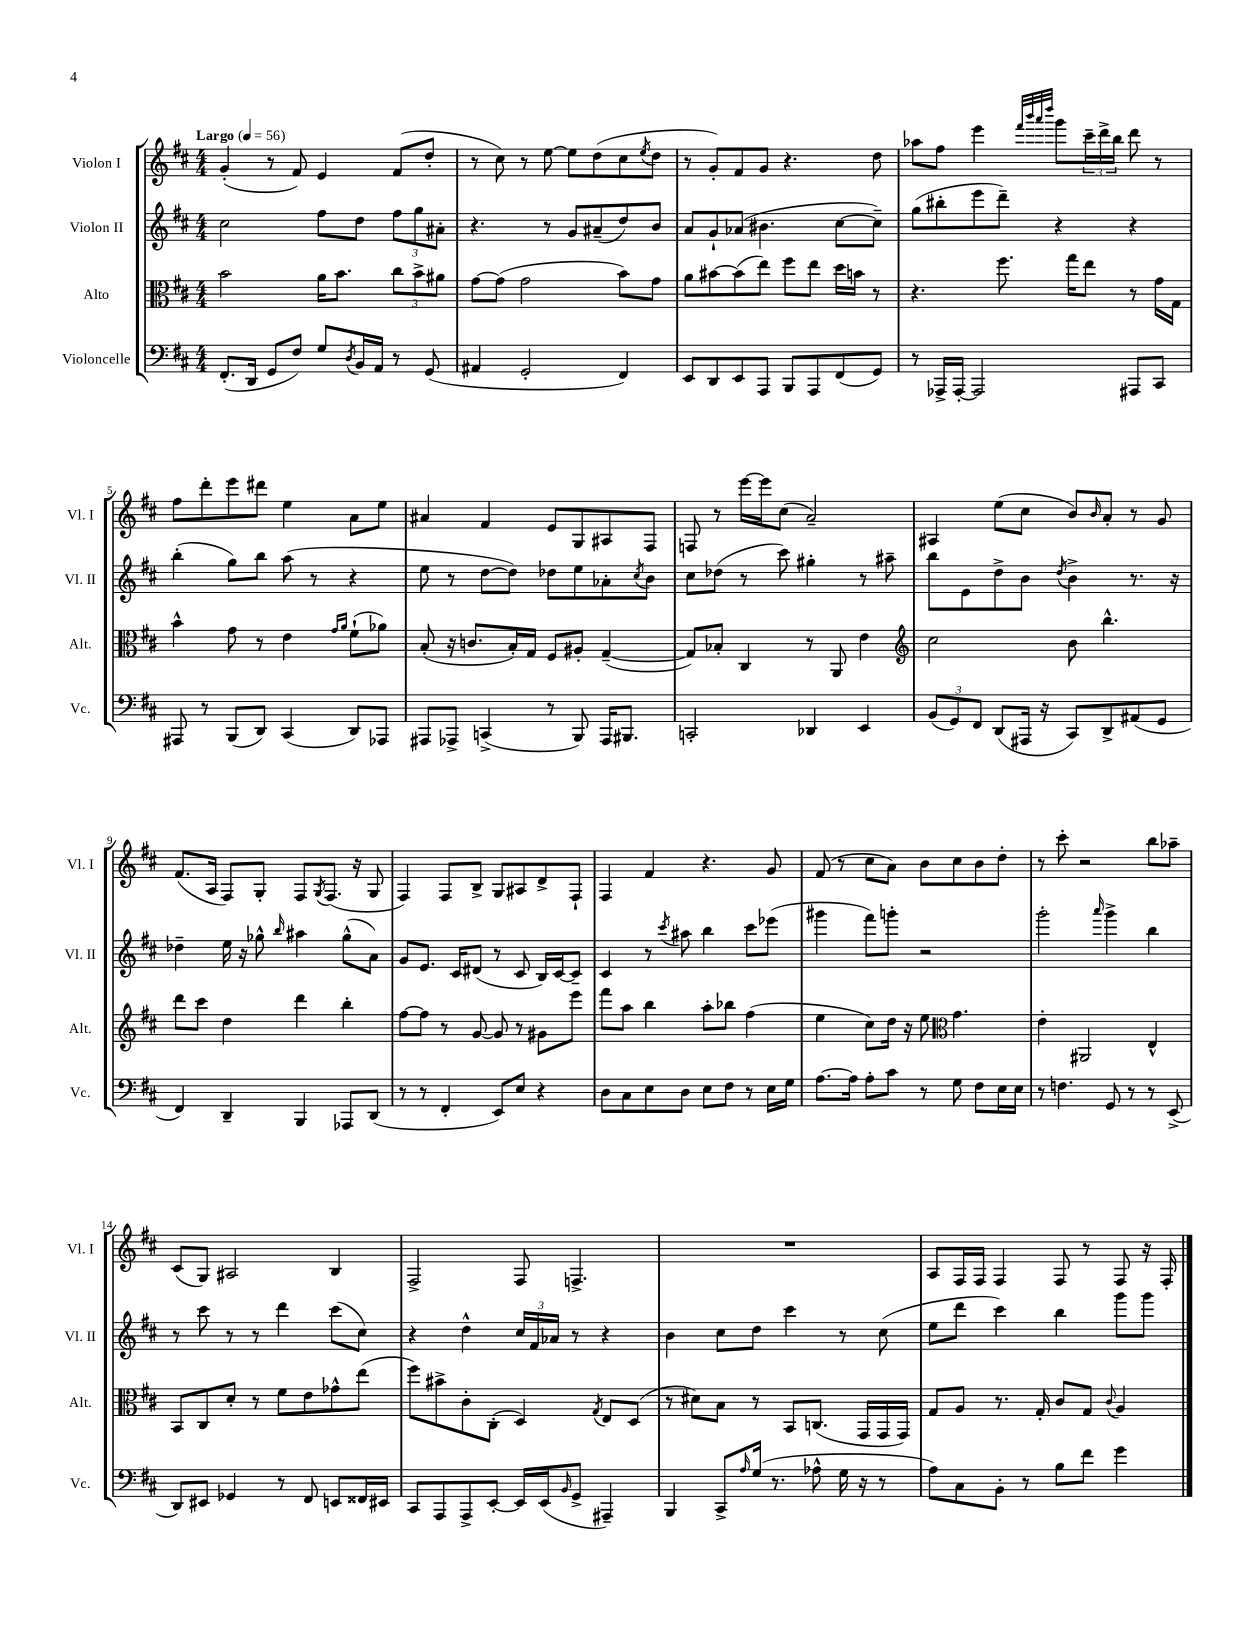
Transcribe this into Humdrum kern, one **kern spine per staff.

**kern	**kern	**kern	**kern
*staff4	*staff3	*staff2	*staff1
*clefF4	*clefC3	*clefG2	*clefG2
*k[f#c#]	*k[f#c#]	*k[f#c#]	*k[f#c#]
*M4/4	*M4/4	*M4/4	*M4/4
*MM56	*MM56	*MM56	*MM56
(8.FF#'/L	2b\	2cc#\	(4g'/
16DD/Jk	.	.	.
8GG/L	.	.	8r
8F#/J)	.	.	8f#/)
8G/L	16a\LK	8ff#\L	4e/
.	8.b\J	.	.
8qD/	.	.	.
16BB/L	.	8dd\J	.
16AA/JJ	.	.	.
8r	12cc#\L	12ff#\L	(8f#/L
.	12b^\	12gg\	.
(8GG/	.	.	8dd'/J
.	12a#\J	12a#'\J	.
=	=	=	=
4AA#/	[8g\L	4.r	8r
.	(8g\]J	.	8cc#\)
2GG'/	2g\	.	8r
.	.	8r	[8ee\
.	.	8g/L	8ee\]L
.	.	(8a#~/	(8dd\
4FF#/)	8b\L)	8dd/)	8cc#\
.	.	.	8qee/
.	8g\J	8b/J	8dd\J
=	=	=	=
8EE/L	8a\L	8a/L	8r
8DD/	[8b#\	8g`/	8g'/L)
8EE/	(8b#\]	(8a-/J	8f#/
8AAA/J	8ee\J)	4.b#\	8g/J
8BBB/L	8ff#\L	.	4.r
8AAA/	8ee\J	.	.
(8FF#/	16dd\LL	[8cc#\L	.
.	16b\JJ	.	.
8GG/J)	8r	8cc#~\]J)	8dd\
=	=	=	=
8r	4.r	(8gg\L	8aa-\L
16AAA-^/LL	.	8bb#'\	8ff#\J
[16AAA-'/JJ	.	.	.
2AAA-/]	.	8eee\	4eee\
.	8.ff#\	8ddd~\J)	.
.	.	.	32qqfff#/LLL
.	.	.	32qqbbb/
.	.	.	32qqaaa/
.	.	.	32qqdddd/JJJ
.	.	4r	8ggg\L
.	16gg\LK	.	.
.	8ee\J	.	24ccc#~\L
.	.	.	24ddd^\
.	.	.	24bb\JJ
8AAA#/L	8r	4r	8ddd\
8CC#/J	16g\LL	.	8r
.	16G\JJ	.	.
=	=	=	=
8AAA#/	4b^^\	(4bb'\	8ff#\L
8r	.	.	8ddd'\
(8BBB/L	8g\	8gg\L)	8eee\
8DD/J)	8r	8bb\J	8ddd#\J
(4CC#/	4e\	(8aa\	4ee\
.	.	8r	.
.	16qqg/LL	.	.
.	16qqa/JJ	.	.
8DD/L)	(8f#`\L	4r	8a\L
8AAA-/J	8a-\J)	.	8ee\J
=	=	=	=
8AAA#/L	(8B'/	8ee\	4a#/
8AAA-^/J	16r	8r	.
.	8.c/L	.	.
(4CC^/	.	[8dd\L	4f#/
.	16B'/L)	8dd\]J)	.
.	16G/JJ	.	.
8r	8F#/L	8dd-\L	8e/L
8BBB/)	8A#'/J	8ee\	8G/
16AAA-/LK	([4G~/	8a-'\	8A#/
8.BBB#/J	.	.	.
.	.	8qcc#/	.
.	.	8b\J	8F#/J
=	=	=	=
2CC'/	8G/]L)	8cc#\L	8F/
.	8B-'/J	(8dd-\J	8r
.	4C#/	8r	[16eee\LL
.	.	.	16eee\]J
.	.	8ccc#\)	(8cc#\J
4DD-/	8r	4gg#'\	2a~/)
.	8AA/	.	.
4EE/	4e\	8r	.
.	.	8aa#~\	.
=	=	=	=
*	*clefG2	*	*
(12BB/L	2cc#\	8bb\L	4A#/
12GG/)	.	.	.
.	.	8e\	.
12FF#/J	.	.	.
(8DD/L	.	8dd^\	(8ee\L
16AAA#/Jk	.	8b\J	8cc#\J
16r	.	.	.
.	.	8qdd/	.
8CC#/L)	8b\	4b^\	8b/L)
.	.	.	16qqb/
8DD^/	4.bb^^\	.	8a'/J
(8AA#/	.	8.r	8r
8GG/J	.	.	8g/
.	.	16r	.
=	=	=	=
4FF#/)	8ddd\L	4dd-~\	(8.f#/L
.	8ccc#\J	.	.
.	.	.	16A/Jk
4DD~/	4dd\	16ee\	8F#/L)
.	.	16r	.
.	.	8gg-^^\	8G'/J
.	.	16qqbb/	.
4BBB/	4ddd\	4aa#\	8F#/L
.	.	.	8qG/
.	.	.	(8.F#/J
8AAA-/L	4bb'\	(8gg-^^\L	.
.	.	.	16r
(8DD/J	.	8a\J)	8G/
=	=	=	=
8r	[8ff#\L	8g/L	4F#/)
8r	8ff#\]J	8.e/J	.
4FF#'/	8r	.	8F#/L
.	.	16c#/LK	.
.	[8g/	(8d#/J	8B^/J
8EE/L)	8g/]	8r	8G/L
8E/J	8r	8c#/	8A#/
4r	8g#\L	16B/LL)	8d^/
.	.	[16c#/J	.
.	8eee\J	8c#~/]J	8F#`/J
=	=	=	=
8D\L	8fff#\L	4c#/	4F#/
8C#\	8aa\J	.	.
8E\	4bb\	8r	4f#/
.	.	8qccc#/	.
8D\J	.	8aa#\	.
8E\L	8aa'\L	4bb\	4.r
8F#\J	8bb-\J	.	.
8r	(4ff#\	8ccc#\L	.
16E\LL	.	(8eee-\J	8g/
16G\JJ	.	.	.
=	=	=	=
[8.A\L	4ee\	4ggg#\	(8f#/
.	.	.	8r
16A\]Jk	.	.	.
8A'\L	8cc#\L)	8fff#\L)	8cc#\L
8c#\J	16dd\Jk	8ggg'\J	8a\J)
.	16r	.	.
8r	8ee\	2r	8b\L
*	*clefC3	*	*
8G\	4.g\	.	8cc#\
8F#\L	.	.	8b\
16E\L	.	.	8dd'\J
16E\JJ	.	.	.
=	=	=	=
8r	4e'\	2ggg'\	8r
4.F\	.	.	8ccc#'\
.	2AA#/	.	2r
.	.	16qqaaa/	.
8GG/	.	4ggg^\	.
8r	.	.	.
8r	4E^^/	4bb\	8bb\L
(8EE^/	.	.	8aa-~\J
=	=	=	=
8DD/L)	8BB/L	8r	(8c#/L
8EE#/J	8C#/	8ccc#\	8G/J)
4GG-/	8d'/J	8r	2A#/
.	8r	8r	.
8r	8f#\L	4ddd\	.
8FF#/	8e\	.	.
8EE/L	8g-^^\	(8ccc#\L	4B/
16FF##/L	(8ee\J	8cc#\J)	.
16EE#/JJ	.	.	.
=	=	=	=
8CC#/L	8ff#\L)	4r	2F#^/
8AAA/	8b#^\	.	.
8AAA^/	8c#'\	4dd^^\	.
[8EE'/J	(8C#'\J	.	.
16EE/]LL	4D/)	24cc#/LL	8F#/
.	.	24f#/	.
(16EE/J	.	.	.
.	.	24a-/JJ	.
16qqBB/	.	.	.
8GG^/J	.	8r	4.F^/
.	8qG/	.	.
4AAA#~/)	8E/L	4r	.
.	(8D/J	.	.
=	=	=	=
4BBB/	8r	4b\	1r
.	8d#\L)	.	.
8CC#^/L	8B\J	8cc#\L	.
16qqA/	.	.	.
(16G/Jk	8r	8dd\J	.
8.r	.	.	.
.	8BB/L	4ccc#\	.
8A-^^\	(8.C/J	.	.
16G\	.	8r	.
16r	16GG/LL	.	.
8r	16GG/	(8cc#\	.
.	16GG/JJ)	.	.
=	=	=	=
8A\L)	8G/L	8ee\L	8A/L
8C#\	8A/J	8ddd\J	16F#/L
.	.	.	16F#/JJ
8BB'\J	8.r	4ccc#\)	4F#/
8r	.	.	.
.	16G'/	.	.
8B\L	8c#/L	4bb\	8F#/
8f#\J	8G/J	.	8r
.	8qqc#/	.	.
4g\	4A/	8ggg\L	8F#/
.	.	8ggg\J	16r
.	.	.	16F#'/
==	==	==	==
*-	*-	*-	*-
